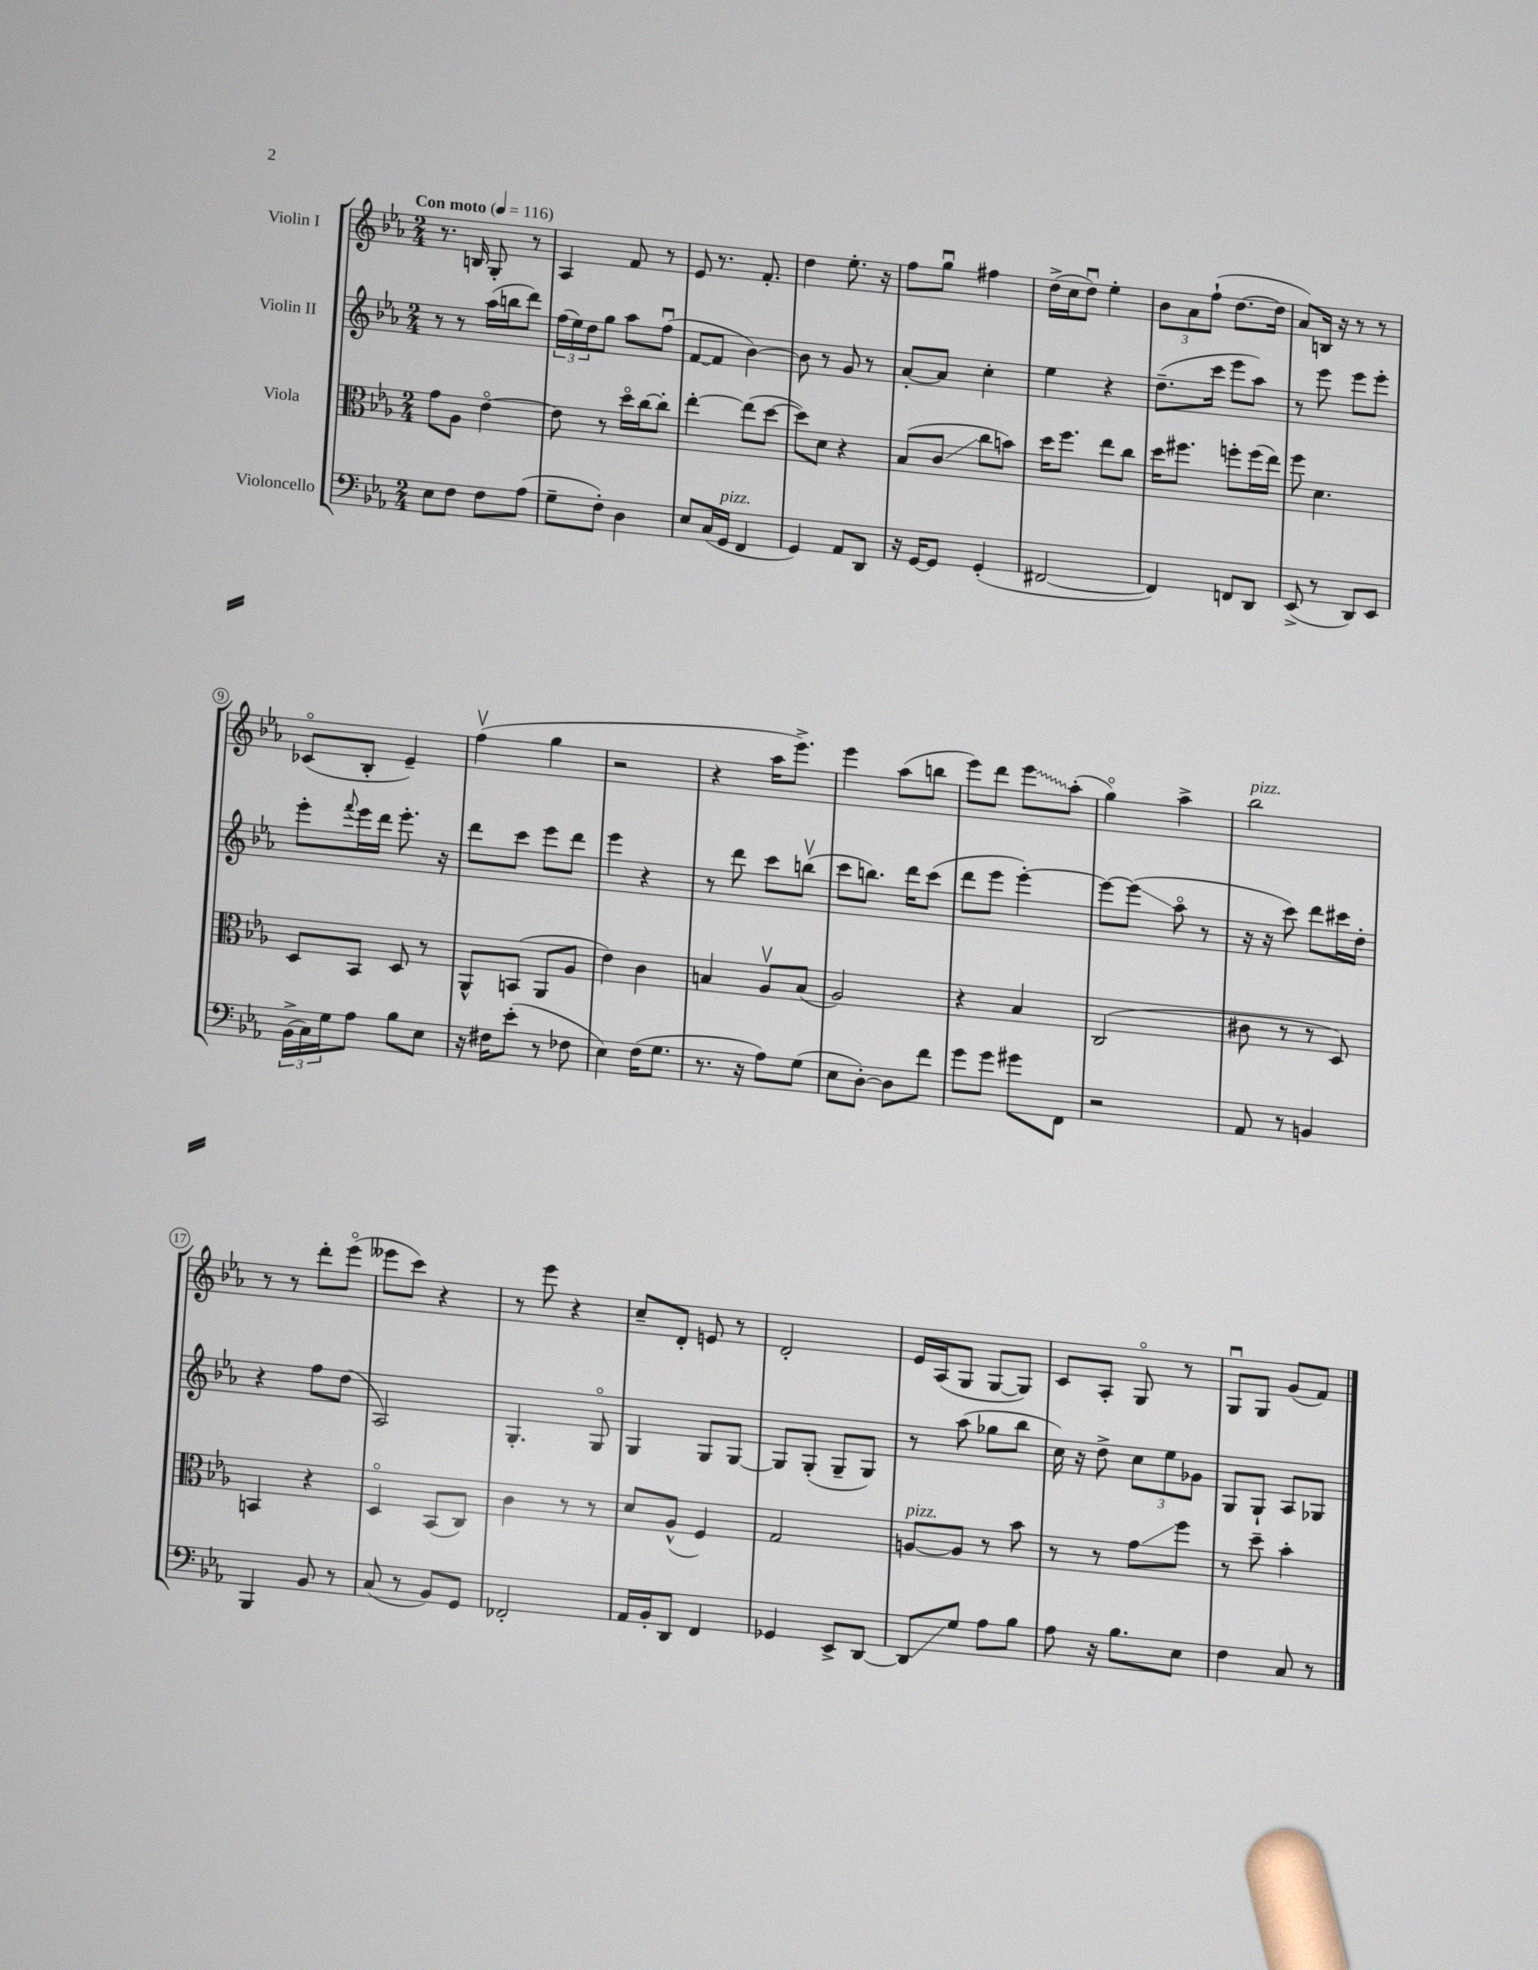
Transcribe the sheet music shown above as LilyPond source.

<<
\new StaffGroup <<
\new Staff = "s0" \with { instrumentName = "Violin I" } {
    \clef treble \key ees \major \numericTimeSignature \time 2/4 \tempo "Con moto" 4 = 116
    r8. b16 g8-. r8 |
    aes4 f'8 r8 |
    ees'8 r8. f'8.-. |
    d''4 ees''8.-. r16 |
    f''8 g''8\downbow fis''4 |
    d''16->( c''16 d''8\downbow) ees''4-. |
    \tuplet 3/2 { bes'8 aes'8 f''8-!( } d''8.~ d''16 |
    aes'8) b16 r16 r8 r8 |
    ces'8\flageolet( bes8-. ees'4--) |
    f''4\upbow( g''4 |
    r2 |
    r4 aes''16 ees'''8.->) |
    ees'''4 aes''8( b''8 |
    ees'''8) d'''8 \once \override Glissando.style = #'zigzag ees'''8\glissando aes''8-.( |
    g''4\flageolet) aes''4-> |
    bes''2^\markup { \italic "pizz." } |
    r8 r8 d'''8-. ees'''8\flageolet( |
    eeses'''8 c'''8) r4 |
    r8 ees'''8 r4 |
    c''8-- d'8-. e'8 r8 |
    d'2-. |
    ees'16 aes16( g8 g8~ g8) |
    c'8 aes8-. g8\flageolet r8 |
    g8\downbow g8 g'8( f'8) \bar "|." |
}
\new Staff = "s1" \with { instrumentName = "Violin II" } {
    \clef treble \key ees \major \numericTimeSignature \time 2/4
    r8 r8 aes''16( b''16 d'''8) |
    \tuplet 3/2 { f''16( ees''16) d''16 } g''8 aes''8 f''8\downbow( |
    f'8~ f'8 bes'4~) |
    bes'8 r8 g'8 r8 |
    aes'8~-. aes'8 c''4-. |
    ees''4 r4 |
    d''8.--( c'''16 ees'''8 aes''8) |
    r8 ees'''8 ees'''8 ees'''8-. |
    ees'''8-. \appoggiatura { f'''8 } ees'''16 d'''16 ees'''8.-. r16 |
    d'''8 c'''8 ees'''8 d'''8 |
    ees'''4 r4 |
    r8 d'''8 c'''8 b''8\upbow( |
    c'''8 b''8.) d'''16 c'''8( |
    d'''8 ees'''8 ees'''4~-.) |
    ees'''8~ ees'''8\glissando( aes''8\flageolet r8 |
    r16 r16 c'''8) d'''8 cis'''16 d''16-. |
    r4 f''8 d''8( |
    aes2) |
    g4.-. g8\flageolet |
    g4 g8 g8~ |
    g8 g8-.( g8-- g8) |
    r8 aes''8( ges''8 bes''8 |
    c''16) r16 d''8-> \tuplet 3/2 { c''8 ees''8 ges'8 } |
    g8 g8-! aes8 ges8 \bar "|." |
}
\new Staff = "s2" \with { instrumentName = "Viola" } {
    \clef alto \key ees \major \numericTimeSignature \time 2/4
    g'8 aes8 ees'4~\flageolet |
    ees'8 r8 d''16\flageolet c''16~ c''8-. |
    ees''4~-. ees''8( d''8~ |
    d''8) d'8 r4 |
    bes8( c'8\glissando c''8 b'8) |
    d''16 f''8. ees''8 c''8 |
    d''16 fis''8. f''8-. f''16( ees''16) |
    f''8 d'4. |
    d8 bes,8 d8 r8 |
    aes,8-^ b,8( aes,8 aes8 |
    ees'4) c'4 |
    b4 aes8\upbow b8( |
    aes2) |
    r4 bes4 |
    c2( |
    cis'8 r8 r8 d8) |
    b,4 r4 |
    d4\flageolet bes,8( c8) |
    c'4 r8 r8 |
    d'8 aes8-^( f4) |
    g2 |
    a8~^\markup { \italic "pizz." } a8 r8 bes'8 |
    r8 r8 g'8\glissando f''8 |
    r8 d''8-- bes'4-. \bar "|." |
}
\new Staff = "s3" \with { instrumentName = "Violoncello" } {
    \clef bass \key ees \major \numericTimeSignature \time 2/4
    ees8 f8 f8 aes8( |
    g8-- f8-.) d4 |
    ees8 c16( g,16^\markup { \italic "pizz." } f,4 |
    g,4) aes,8 d,8 |
    r16 g,16~ g,8 g,4-.( |
    fis,2~ |
    fis,4) f,8 d,8 |
    ees,8->( r8 d,8) ees,8 |
    \tuplet 3/2 { bes,16->( c16) g16 } aes8 bes8 ees8 |
    r16 fis16 ees'8-.( r8 fes8 |
    ees4) f16( g8. |
    r8. r16 aes8) g8( |
    ees8 d8~-.) d8 f'8 |
    g'8 g'8 gis'8 f,8 |
    r2 |
    aes,8 r8 b,4 |
    bes,,4 bes,8 r8 |
    c8( r8 bes,8) g,8 |
    fes,2-. |
    aes,16 bes,16-. d,8 f,4 |
    ges,4 ees,8-> d,8~ |
    d,8\glissando g8 aes8 bes8 |
    aes8 r16 bes8. ees8 |
    f4 c8 r8 \bar "|." |
}
>>
>>
\layout { \context { \Score \override BarNumber.stencil = #(make-stencil-circler 0.1 0.3 ly:text-interface::print) } }
